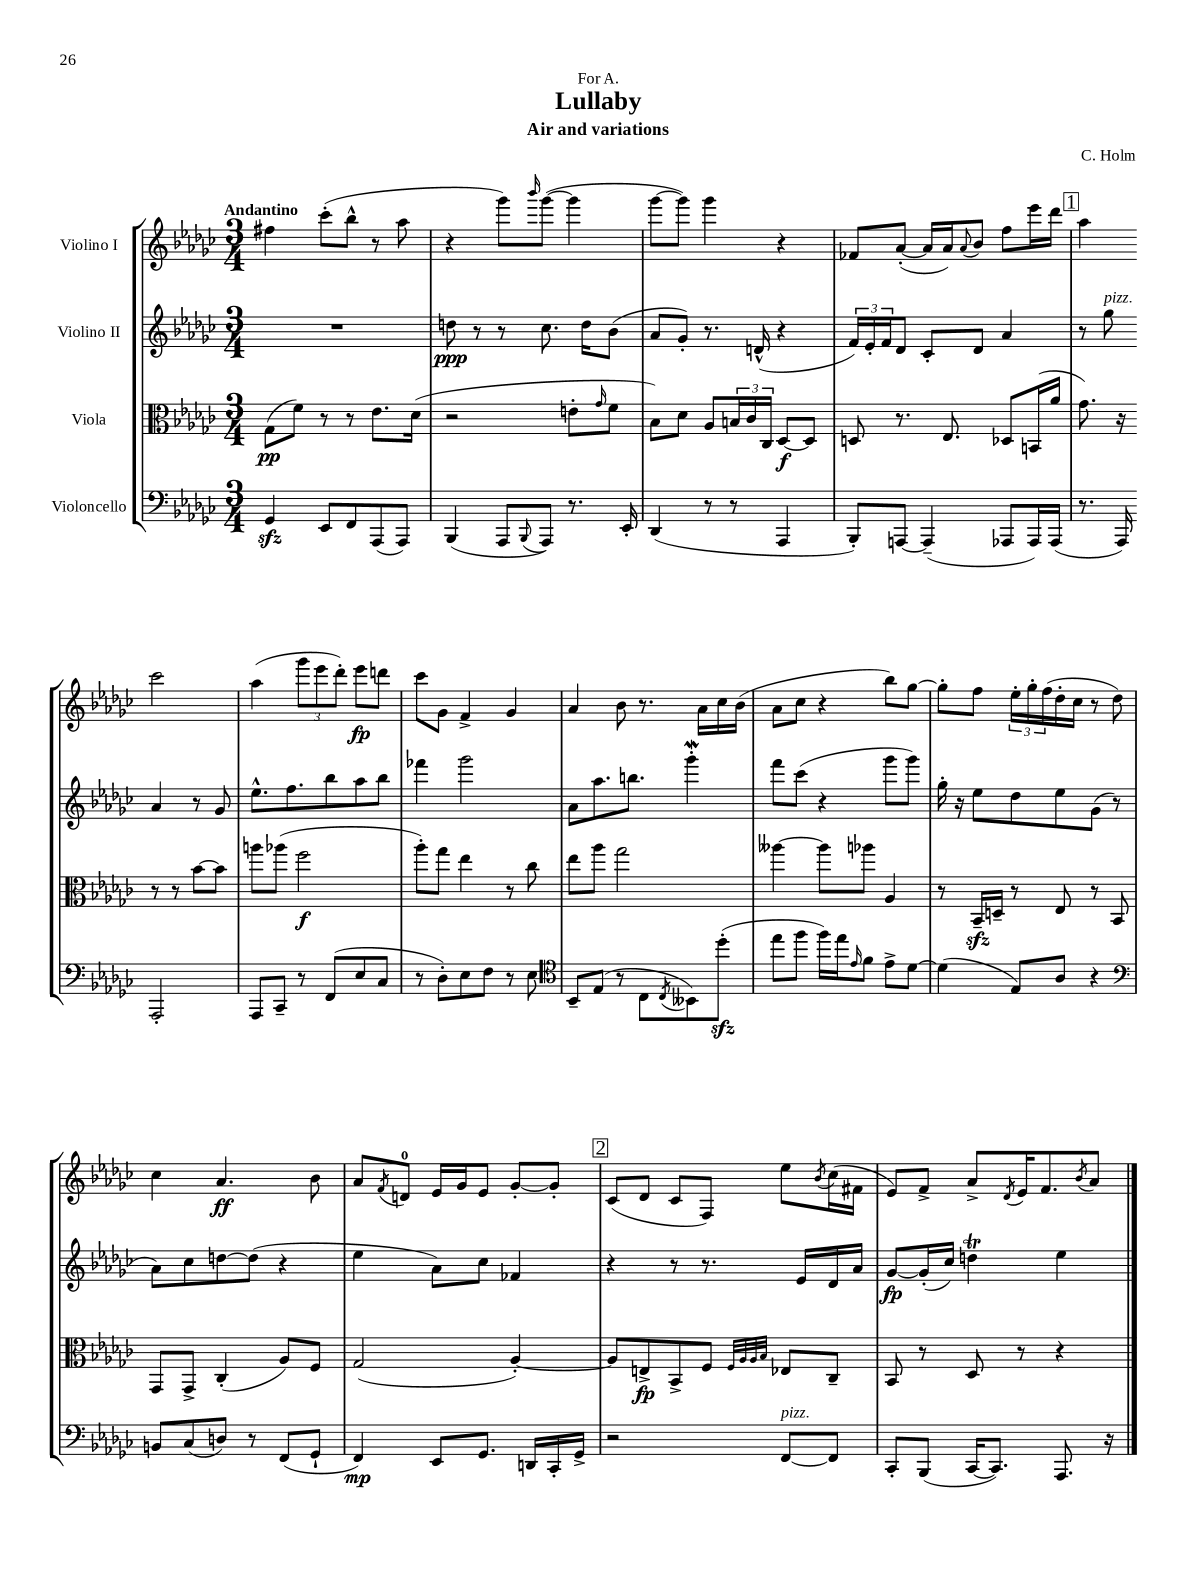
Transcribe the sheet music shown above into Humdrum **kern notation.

**kern	**kern	**kern	**kern
*staff4	*staff3	*staff2	*staff1
*clefF4	*clefC3	*clefG2	*clefG2
*k[b-e-a-d-g-c-]	*k[b-e-a-d-g-c-]	*k[b-e-a-d-g-c-]	*k[b-e-a-d-g-c-]
*M3/4	*M3/4	*M3/4	*M3/4
4GG-/	(8G-\L	2.r	4ff#\
.	8f\J)	.	.
8EE-/L	8r	.	(8ccc-'\L
8FF/	8r	.	8bb-^^\J
(8AAA-/	8.e-\L	.	8r
8AAA-/J)	.	.	8aa-\
.	(16d-\Jk	.	.
=	=	=	=
(4BBB-/	2r	8dd\	4r
.	.	8r	.
8AAA-/L	.	8r	8ggg-\L)
8qqBBB-/	.	.	16qqbbb-/
8AAA-/J)	.	8.cc-\	([8ggg-\J
8.r	8e'\L	.	4ggg-\]
.	.	16dd\LK	.
.	16qqg-/	.	.
.	8f\J	(8b-\J	.
16EE-'/	.	.	.
=	=	=	=
(4DD-/	8B-\L)	8a-/L	[8ggg-\L
.	8d-\J	8g-'/J)	8ggg-\]J)
8r	8A-/L	8.r	4ggg-\
8r	24B/L	.	.
.	24c-/	.	.
.	.	(16d^^/	.
.	24C-/JJ	.	.
4AAA-/	[8D-/L	4r	4r
.	8D-/]J	.	.
=	=	=	=
8BBB-'/L)	8D/	24f/LL)	8f-/L
.	.	24e-'/	.
.	.	24f/J	.
[8AAA/J	8.r	8d-/J	([8a-'/J
(4AAA~/]	.	8c-'/L	16a-/]LL
.	8.E-/	.	16a-/J)
.	.	.	8qqa-/
.	.	8d-/J	8b-/J
8AAA-/L	8D-/L	4a-/	8ff\L
16AAA-/L)	(16BB/L	.	16eee-\L
(16AAA-/JJ	16a-/JJ	.	16ddd-\JJ
=	=	=	=
8.r	8.g-\)	8r	4aa-\
.	.	8gg-\	.
16AAA-/)	16r	.	.
2AAA-'/	8r	4a-/	2ccc-\
.	8r	.	.
.	[8b-\L	8r	.
.	8b-\]J	8g-/	.
=	=	=	=
8AAA-/L	8aa\L	8.ee-^^\L	(4aa-\
8CC-~/J	(8aa-\J	.	.
.	.	8.ff\	.
8r	2ff\	.	12ggg-\L
.	.	.	12eee-\
(8FF/L	.	8bb-\	.
.	.	.	12ddd-'\J)
8E-/	.	8aa-\	8eee-\L
8C-/J	.	8bb-\J	8ddd\J
=	=	=	=
8r	8aa-'\L)	4fff-\	8ccc-\L
8D-'\L)	8gg-\J	.	8g-\J
8E-\	4ee-\	2ggg-\	4f^/
8F\J	.	.	.
8r	8r	.	4g-/
8E-\	8cc-\	.	.
=	=	=	=
*clefC4	*	*	*
8BB-~/L	8ee-\L	8a-\L	4a-/
(8E-/J	8aa-\J	8.aa-\	.
8r	2gg-\	.	8b-\
.	.	8.bb\J	.
8C-\L	.	.	8.r
8qC-/	.	.	.
8BB--\)	.	4ggg-'\	.
.	.	.	16a-\LL
(8dd-'\J	.	.	16cc-\
.	.	.	(16b-\JJ
=	=	=	=
8ee-\L	[4aa--\	8fff\L	8a-\L
8ff\J	.	(8ccc-\J	8cc-\J
16ff\LL)	8aa--\]L	4r	4r
16ee-\J	.	.	.
16qqe-/	.	.	.
8f\J	8aa-\J	.	.
8e-^\L	4A-/	8ggg-\L	8bb-\L)
[8d-\J	.	8ggg-\J)	[8gg-\J
=	=	=	=
(4d-\]	8r	16gg-'\	8gg-'\]L
.	.	16r	.
.	16BB-~/LL	8ee-\L	8ff\J
.	16D~/JJ	.	.
8E-/L)	8r	8dd-\	24ee-'\LL
.	.	.	24gg-'\
.	.	.	(24ff\
8A-/J	8E-/	8ee-\	16dd-'\
.	.	.	16cc-\JJ
4r	8r	(8g-\J	8r
.	8BB-/	8r	8dd-\)
=	=	=	=
*clefF4	*	*	*
8BB/L	8GG-/L	8a-\L)	4cc-\
(8C-/	8GG-^/J	8cc-\	.
8D/J)	(4C-'/	[8dd\	4.a-/
8r	.	(8dd\]J	.
(8FF/L	8A-/L)	4r	.
8GG-`/J	8F/J	.	8b-\
=	=	=	=
4FF/)	(2G-/	4ee-\	8a-/L
.	.	.	8qf/
.	.	.	8d/J
8EE-/L	.	8a-\L)	16e-/LL
.	.	.	16g-/J
8.GG-/J	.	8cc-\J	8e-/J
.	[4A-'/)	4f-/	[8g-'/L
16DD/LL	.	.	.
16CC-'/	.	.	8g-'/]J
16GG-^/JJ	.	.	.
=	=	=	=
2r	8A-/]L	4r	(8c-/L
.	8E^/	.	8d-/J
.	8BB-^/	8r	8c-/L
.	8F/J	8.r	8F/J)
.	32qqF/LLL	.	.
.	32qqA-/	.	.
.	32qqA-/	.	.
.	32qqB-/JJJ	.	.
[8FF/L	8E-/L	.	8ee-\L
.	.	16e-/LL	.
.	.	.	8qb-/
8FF/]J	8C-~/J	16d-/	(16cc-\L
.	.	16a-/JJ	16f#\JJ
=	=	=	=
8CC-'/L	8BB-/	[8g-/L	8e-/L)
(8BBB-/J	8r	(16g-'/]L	8f^/J
.	.	16cc-/JJ)	.
[16CC-/LK	8D-/	4dd\	8a-^/L
8.CC-/]J)	.	.	.
.	.	.	8qd-/
.	8r	.	16e-/K
.	.	.	8.f/
8.AAA-/	4r	4ee-\	.
.	.	.	8qb-/
.	.	.	8a-/J
16r	.	.	.
==	==	==	==
*-	*-	*-	*-
